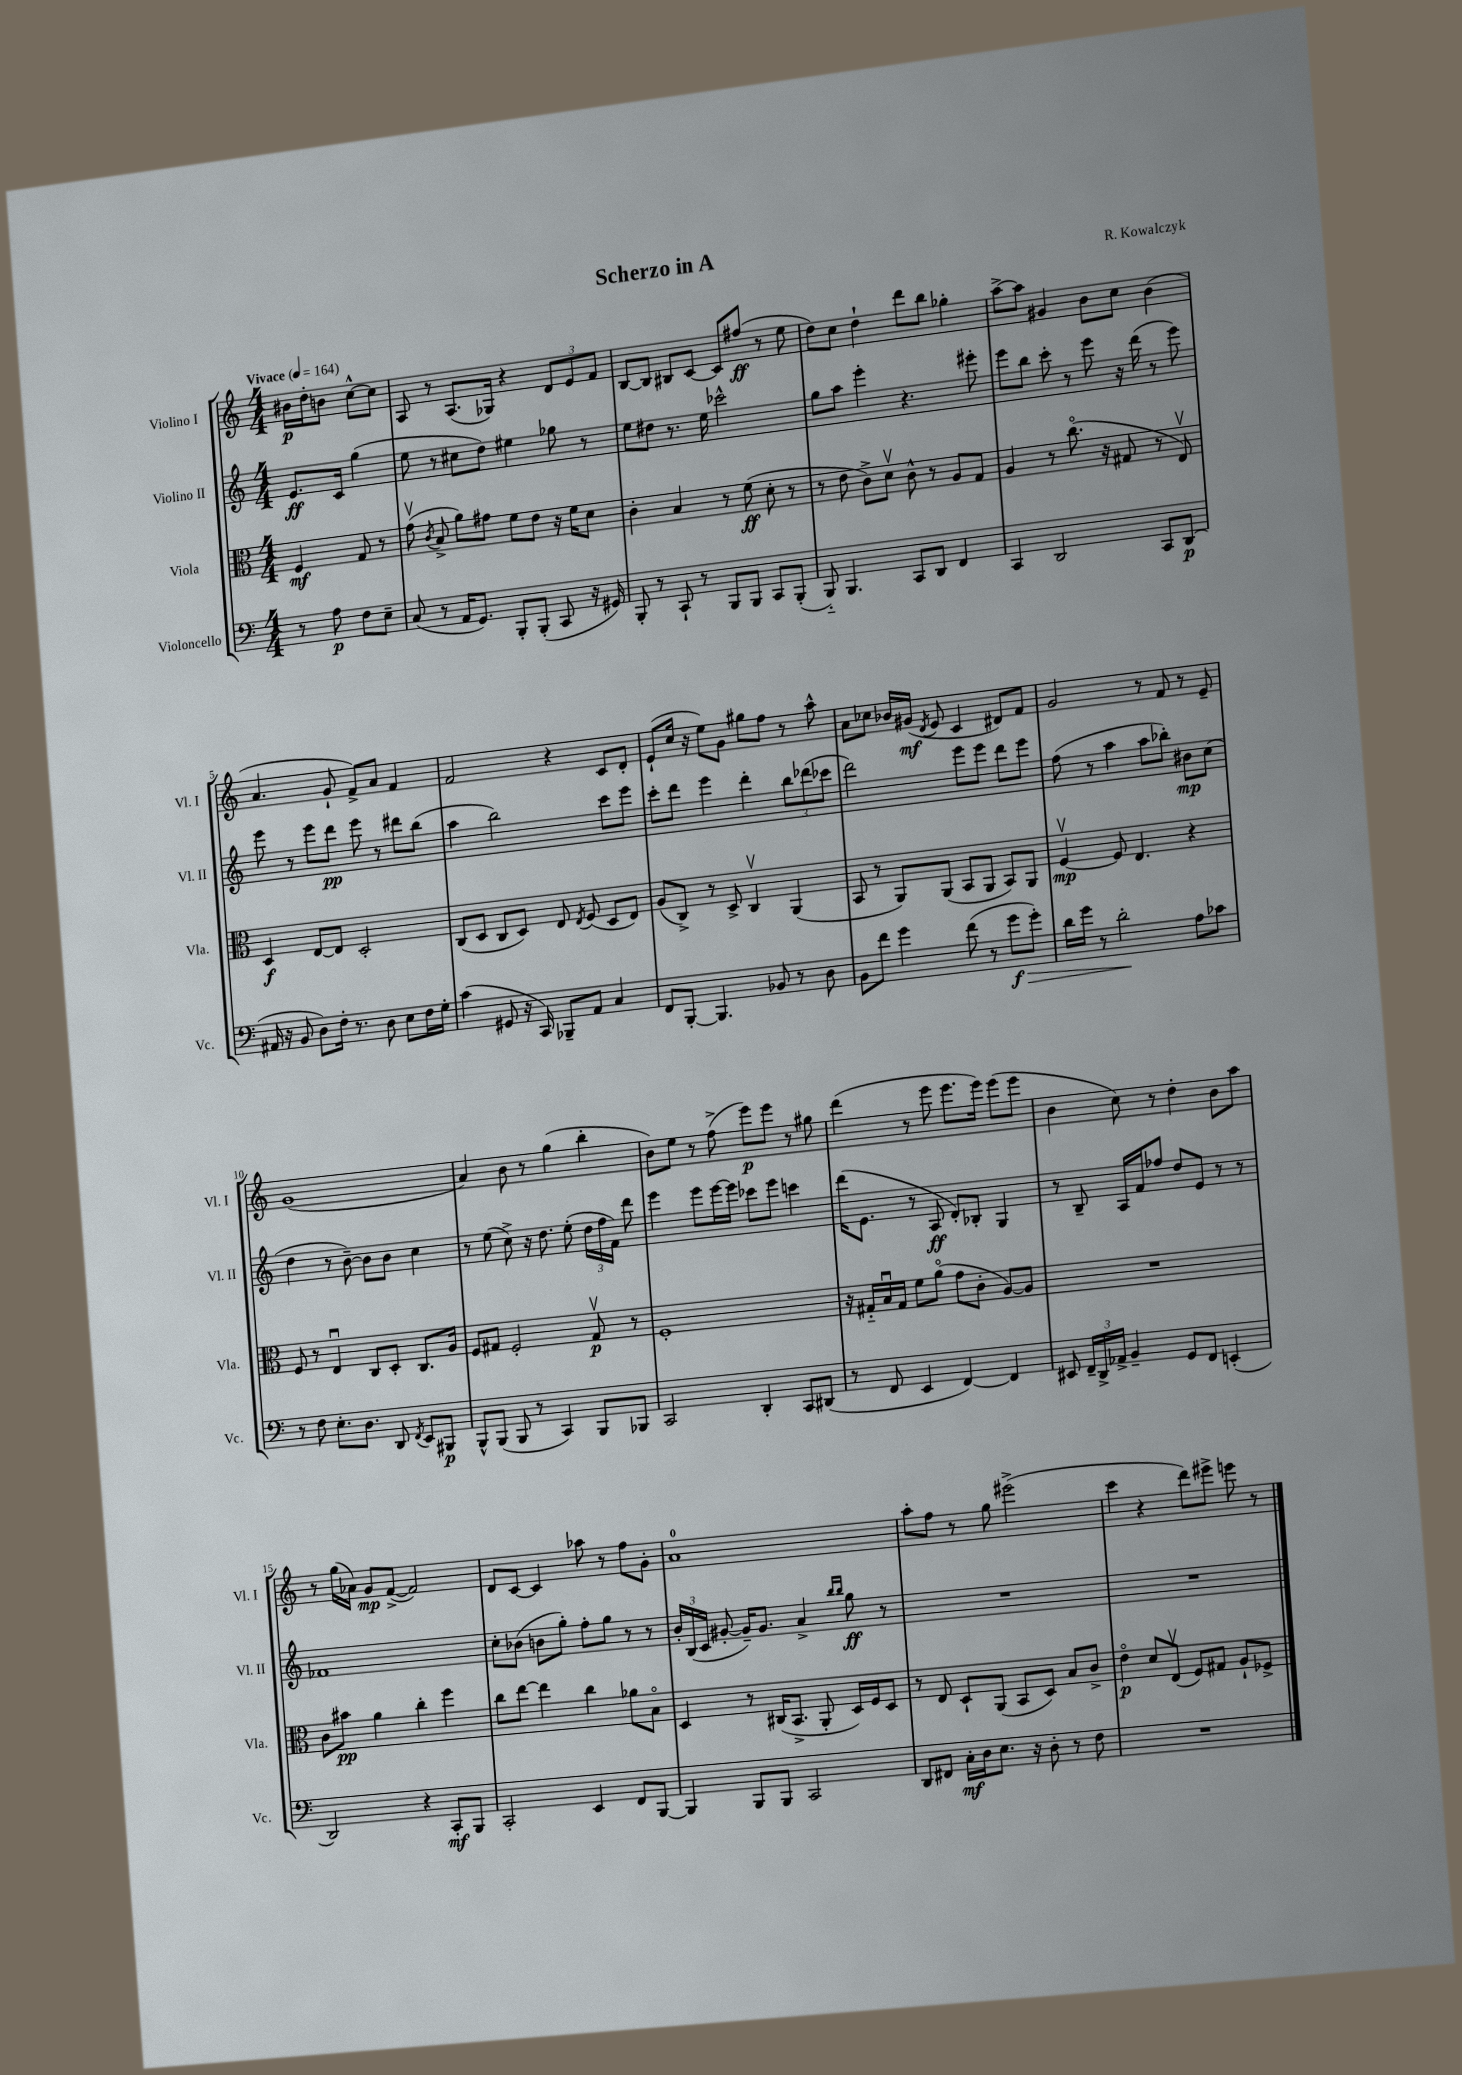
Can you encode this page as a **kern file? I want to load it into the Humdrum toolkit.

**kern	**dynam	**kern	**dynam	**kern	**dynam	**kern	**dynam
*part4	*part4	*part3	*part3	*part2	*part2	*part1	*part1
*staff4	*staff4	*staff3	*staff3	*staff2	*staff2	*staff1	*staff1
*I"Violoncello	*	*I"Viola	*	*I"Violino II	*	*I"Violino I	*
*I'Vc.	*	*I'Vla.	*	*I'Vl. II	*	*I'Vl. I	*
*clefF4	*	*clefC3	*	*clefG2	*	*clefG2	*
*k[]	*	*k[]	*	*k[]	*	*k[]	*
*M4/4	*	*M4/4	*	*M4/4	*	*M4/4	*
*MM164	*	*MM164	*	*MM164	*	*MM164	*
=	=	=	=	=	=	=	=
!	!	!	!	!	!	!LO:TX:a:B:t=Vivace	!
8r	.	4F/	mf	8.e/L	ff	16b#X\LL	p
.	.	.	.	.	.	16dd'\J	.
8A\	p	.	.	.	.	8bn\J	.
.	.	.	.	16c/Jk	.	.	.
8F\L	.	8G/	.	(4gg\	.	[8cc^^\L	.
8E~\J	.	8r	.	.	.	8cc\J]	.
=1	=1	=1	=1	=1	=1	=1	=1
(8C/	.	(8gv\	.	8ee\	.	8A/	.
.	.	8qc/	.	.	.	.	.
8r	.	8B^/	.	8r	.	8r	.
16AA/KL	.	8a\L)	.	8cc#X\L	.	(8.A/L	.
8.GG/J)	.	.	.	.	.	.	.
.	.	8g#X\J	.	8dd\J)	.	.	.
.	.	.	.	.	.	16G-X/Jk)	.
8BBB'/L	.	8f\L	.	4ee#X\	.	4r	.
(8BBB'/J	.	8e\J	.	.	.	.	.
8CC/	.	16r	.	8gg-X\	.	12d/L	.
.	.	16f\KL	.	.	.	.	.
.	.	.	.	.	.	12e/	.
16r	.	8d\J	.	8r	.	.	.
.	.	.	.	.	.	12f/J	.
16GG#X/)	.	.	.	.	.	.	.
=2	=2	=2	=2	=2	=2	=2	=2
8BBB'/	.	4c'\	.	8ee\L	.	[8B/L	.
8r	.	.	.	8dd#X\J	.	8B/J]	.
8CC`/	.	4B/	.	8.r	.	8B#X/L	.
8r	.	.	.	.	.	[8c/J	.
.	.	.	.	16ee\	.	.	.
8BBB/L	.	8r	.	2ccc-X^^\	.	8c/L]	.
8BBB/J	.	(8f\	ff	.	.	(8ff#X/J	ff
8CC/L	.	8d'\	.	.	.	8r	.
(8BBB'/J	.	8r	.	.	.	8ee\	.
=3	=3	=3	=3	=3	=3	=3	=3
8BBB/)	.	8r	.	8gg\L	.	8dd\L)	.
4.BBB/	.	8e\	.	8aa\J	.	8cc\J	.
.	.	8c^\L)	.	4eee'\	.	4dd`\	.
.	.	8dv\J	.	.	.	.	.
8CC/L	.	8c^^\	.	4.r	.	8ddd\L	.
8DD/J	.	8r	.	.	.	8bb\J	.
4FF/	.	8A/L	.	.	.	4gg-X'\	.
.	.	8G/J	.	8eee#X'\	.	.	.
=4	=4	=4	=4	=4	=4	=4	=4
4CC/	.	4A/	.	8eee\L	.	[8aa^\L	.
.	.	.	.	8bb\J	.	8aa\J]	.
2DD/	.	8r	.	8ccc'\	.	4g#X/	.
.	.	(8.cc\	.	8r	.	.	.
.	.	.	.	8eee\	.	8b\L	.
.	.	16r	.	.	.	.	.
.	.	8G#X/	.	16r	.	8cc\J	.
.	.	.	.	(16ddd\	.	.	.
8CC/L	.	8r	.	8r	.	(4b\	.
(8DD/J	p	8Ev/)	.	8eee\)	.	.	.
!!LO:LB:g=z
=5	=5	=5	=5	=5	=5	=5	=5
16AA#X/	.	4D/	f	8eee\	.	4.a/	.
16r	.	.	.	.	.	.	.
8BB/	.	.	.	8r	.	.	.
8D\L)	.	[8E/L	.	8eee\L	.	.	.
16F'\Jk	.	8E/J]	.	8ddd\J	pp	8g`/	.
8.r	.	.	.	.	.	.	.
.	.	2D'/	.	8eee\	.	8f^/L)	.
8D\	.	.	.	8r	.	8a/J	.
8E\L	.	.	.	8ddd#X\L	.	4f/	.
16F\L	.	.	.	(8bb\J	.	.	.
16G'\JJ	.	.	.	.	.	.	.
=6	=6	=6	=6	=6	=6	=6	=6
(4c\	.	(8C/L	.	4aa\	.	2f/	.
.	.	8D/J	.	.	.	.	.
8GG#X/	.	8C/L	.	2bb\)	.	.	.
16r	.	8D/J)	.	.	.	.	.
16CC/)	.	.	.	.	.	.	.
8BBB-X~/L	.	8E/	.	.	.	4r	.
.	.	8qE/	.	.	.	.	.
8AA/J	.	(8F/	.	.	.	.	.
4C/	.	8D/L	.	8ccc\L	.	8c/L	.
.	.	8E/J)	.	8eee\J	.	8d'/J	.
=7	=7	=7	=7	=7	=7	=7	=7
8FF/L	.	(8A/L	.	8ccc'\L	.	(8e`/L	.
[8BBB'/J	.	8C^/J)	.	8ddd\J	.	16cc/Jk	.
.	.	.	.	.	.	16r	.
4.BBB/]	.	8r	.	4eee\	.	8ee\L)	.
.	.	8D^/	.	.	.	8g\J	.
.	.	4Cv/	.	4ddd'\	.	8gg#X\L	.
8BB-X/	.	.	.	.	.	8ff\J	.
8r	.	(4AA/	.	12bb\L	.	8r	.
.	.	.	.	(12ddd-X\	.	.	.
8D\	.	.	.	.	.	8aa^^\	.
.	.	.	.	12ccc-X\J	.	.	.
=8	=8	=8	=8	=8	=8	=8	=8
8BB\L	.	8BB/	.	2ddd\)	.	8a\L	.
8f\J	.	8r	.	.	.	8cc-X\J	.
4g\	.	8AA/L)	.	.	.	16b-X/LL	.
.	.	.	.	.	.	(16g#X/JJ	mf
.	.	.	.	.	.	8qd/	.
.	.	(8AA/J	.	.	.	8e/	.
(8f\	.	8BB/L	.	8eee\L	.	4c/	.
8r	.	8AA/J	.	8eee\J	.	.	.
!	!LO:HP:b	!	!	!	!	!	!
8g\L	> f	8BB/L)	.	8ddd\L	.	8d#X/L)	.
8g'\J)	.	8AA/J	.	8eee\J	.	8f/J	.
=9	=9	=9	=9	=9	=9	=9	=9
16d\LL	.	[4Fv/	mp	(8ff\	.	2g/	.
16g\JJ	.	.	.	.	.	.	.
8r	.	.	.	8r	.	.	.
2d'\	.	8F/]	.	4aa\	.	.	.
.	.	4.E/	.	.	.	.	.
.	.	.	.	8aa\L	.	8r	.
.	.	.	.	8bb-X'\J)	.	8f/	.
8A\L	]	4r	.	8b#X\L	mp	8r	.
8c-X\J	.	.	.	(8cc\J	.	8e~/	.
!!LO:LB:g=z
=10	=10	=10	=10	=10	=10	=10	=10
8r	.	8F/	.	4dd\	.	(1g	.
8F\	.	8r	.	.	.	.	.
8.E'\L	.	4Eu/	.	8r	.	.	.
.	.	.	.	[8b~\)	.	.	.
8.D\J	.	.	.	.	.	.	.
.	.	8C/L	.	8b\L]	.	.	.
8DD/	.	8D'/J	.	8b\J	.	.	.
8qFF/	.	.	.	.	.	.	.
8EE/L	.	8.C/L	.	4cc\	.	.	.
8BBB#X/J	p	.	.	.	.	.	.
.	.	16A/Jk	.	.	.	.	.
=11	=11	=11	=11	=11	=11	=11	=11
8BBB^^/L	.	8F/L	.	8r	.	4a/)	.
(8BBB/J	.	8G#X/J	.	(8ee\	.	.	.
8BBB/	.	2F'/	.	8cc^\)	.	8b\	.
8r	.	.	.	16r	.	8r	.
.	.	.	.	8.dd\	.	.	.
4CC/)	.	.	.	.	.	(4gg\	.
.	.	.	.	(8ee'\	.	.	.
8BBB/L	.	8G#v/	p	24dd\LL	.	4bb'\	.
.	.	.	.	24ff\	.	.	.
.	.	.	.	24f\JJ)	.	.	.
8BBB-X/J	.	8r	.	8ddd\	.	.	.
=12	=12	=12	=12	=12	=12	=12	=12
2CC/	.	1F'	.	4eee\	.	8b\L)	.
.	.	.	.	.	.	8ee\J	.
.	.	.	.	8eee\L	.	8r	.
.	.	.	.	[16eee\L	.	(8ff^\	.
.	.	.	.	16eee\JJ]	.	.	.
4DD'/	.	.	.	8ccc-X\L	.	8eee\L)	p
.	.	.	.	8eee\J	.	8eee\J	.
8CC/L	.	.	.	4cccn\	.	8r	.
(8DD#X/J	.	.	.	.	.	8gg#X\	.
=13	=13	=13	=13	=13	=13	=13	=13
8r	.	16r	.	(16ddd\KL	.	(4ddd\	.
.	.	16G#X/LL	.	8.e\J	.	.	.
8FF/	.	16Bu/	.	.	.	.	.
.	.	16G#/JJ	.	.	.	.	.
4EE/	.	8f\L	.	8r	.	8r	.
.	.	(8a\J	.	8A/	ff	8eee\	.
[4FF/)	.	8g\L	.	8d'/L)	.	8.eee\L	.
.	.	8c'\J	.	8B-X'/J	.	.	.
.	.	.	.	.	.	16eee\Jk)	.
4FF/]	.	[8A/L)	.	4G/	.	(8eee\L	.
.	.	8A/J]	.	.	.	8eee\J	.
=14	=14	=14	=14	=14	=14	=14	=14
8EE#X/	.	1r	.	8r	.	4b\	.
24FF~/LL	.	.	.	8B~/	.	.	.
24DD^/	.	.	.	.	.	.	.
24AA-X^/JJ	.	.	.	.	.	.	.
4BB~/	.	.	.	16A/LL	.	8cc\)	.
.	.	.	.	16f/J	.	.	.
.	.	.	.	8ff-X/J	.	8r	.
8GG/L	.	.	.	8dd/L	.	4dd'\	.
8FF/J	.	.	.	8e/J	.	.	.
(4EEn'/	.	.	.	8r	.	8b\L	.
.	.	.	.	8r	.	8aa\J	.
!!LO:LB:g=z
=15	=15	=15	=15	=15	=15	=15	=15
2DD/)	.	8c\L	.	1f-X	.	8r	.
.	.	8b#X\J	pp	.	.	(16gg\LL	.
.	.	.	.	.	.	16a-X\JJ)	.
.	.	4a\	.	.	.	8g/L	mp
.	.	.	.	.	.	([8f^/J	.
4r	.	4cc'\	.	.	.	2f/])	.
8CC'/L	mf	4ff\	.	.	.	.	.
8BBB/J	.	.	.	.	.	.	.
=16	=16	=16	=16	=16	=16	=16	=16
2CC'/	.	8cc\L	.	8cc'\L	.	8d/L	.
.	.	[8ee\J	.	(8b-X\J	.	[8c/J	.
.	.	4ee\]	.	8bn\L	.	4c/]	.
.	.	.	.	8gg'\J)	.	.	.
4EE/	.	4cc\	.	8ff'\L	.	8aa-X\	.
.	.	.	.	8gg\J	.	8r	.
8FF/L	.	8a-X\L	.	8r	.	8ff\L	.
[8BBB/J	.	8B\J	.	8r	.	8g'\J	.
=17	=17	=17	=17	=17	=17	=17	=17
4BBB/]	.	4D/	.	24b'/LL	.	1a	.
.	.	.	.	(24B/	.	.	.
.	.	.	.	24c/JJ	.	.	.
.	.	.	.	[8g#X'/	.	.	.
8BBB/L	.	8r	.	16g#~/KL])	.	.	.
.	.	.	.	8.g#/J	.	.	.
8BBB/J	.	(16C#X/KL	.	.	.	.	.
.	.	8.BB^/J	.	.	.	.	.
2CC/	.	.	.	4a^/	.	.	.
.	.	8AA'/	.	.	.	.	.
.	.	.	.	16qqbb/LL	.	.	.
.	.	.	.	16qqbb/JJ	.	.	.
.	.	16D/LL)	.	8gg\	ff	.	.
.	.	16F/J	.	.	.	.	.
.	.	8D/J	.	8r	.	.	.
=18	=18	=18	=18	=18	=18	=18	=18
8DD/L	.	8r	.	1r	.	8aa'\L	.
8FF#X/J	.	8E/	.	.	.	8ff\J	.
16C'\LL	mf	8D`/L	.	.	.	8r	.
16D\J	.	.	.	.	.	.	.
8.E\J	.	(8AA/J	.	.	.	8gg\	.
.	.	8BB/L	.	.	.	(2eee#X^\	.
16r	.	.	.	.	.	.	.
8D'\	.	8D/J)	.	.	.	.	.
8r	.	8B/L	.	.	.	.	.
8F\	.	8c^/J	.	.	.	.	.
=19	=19	=19	=19	=19	=19	=19	=19
1r	.	4e\	p	1r	.	4ccc\	.
.	.	8d/L	.	.	.	4r	.
.	.	(8Ev/J	.	.	.	.	.
.	.	8F/L)	.	.	.	8ddd\L)	.
.	.	8G#X/J	.	.	.	8eee#X^\J	.
.	.	8A`/L	.	.	.	8eeen\	.
.	.	8F-X^/J	.	.	.	8r	.
==	==	==	==	==	==	==	==
*-	*-	*-	*-	*-	*-	*-	*-
